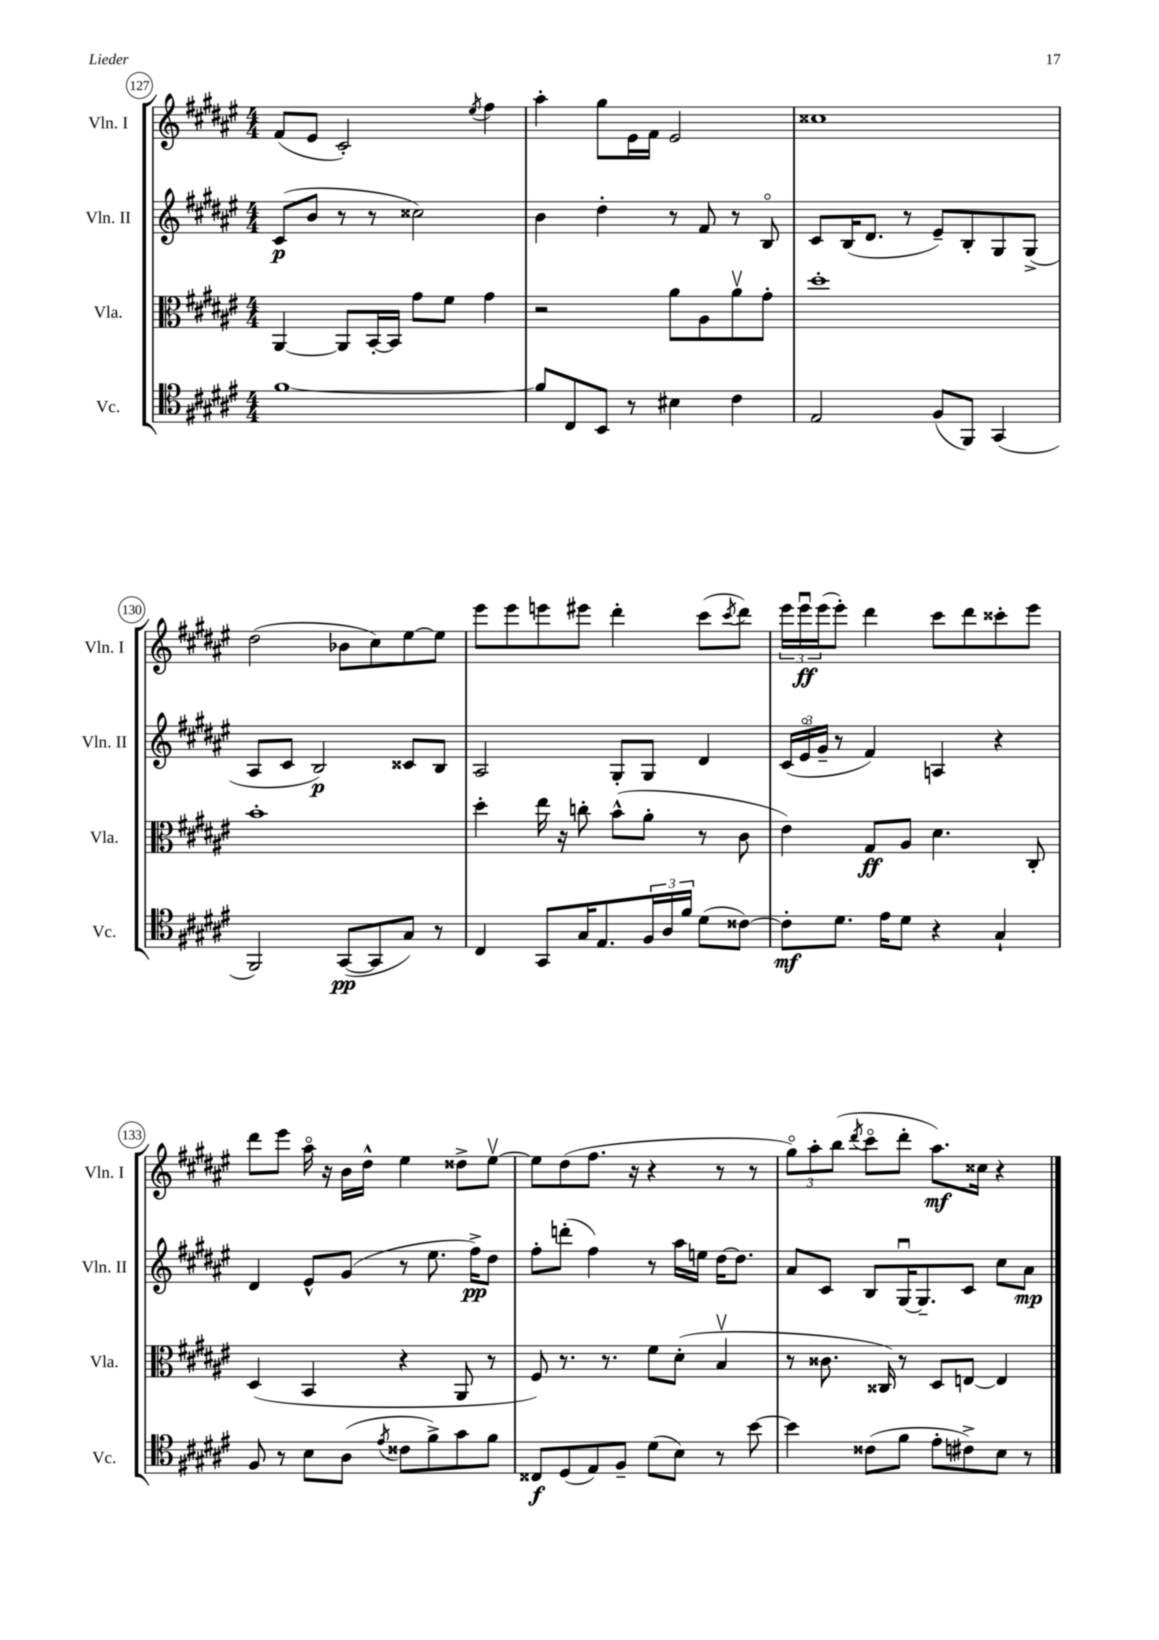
<<
\new StaffGroup <<
\new Staff = "s0" \with { instrumentName = "Vln. I" shortInstrumentName = "Vln. I" } {
    \clef treble \key fis \major \numericTimeSignature \time 4/4
    fis'8( eis'8 cis'2-.) \acciaccatura { eis''8 } fis''4 |
    ais''4-. gis''8 eis'16 fis'16 eis'2 |
    cisis''1 |
    dis''2( bes'8 cis''8) eis''8~ eis''8 |
    eis'''8 eis'''8 e'''8 eis'''8 dis'''4-. cis'''8( \acciaccatura { cis'''8 } dis'''8) |
    \tuplet 3/2 { eis'''16 eis'''16\downbow\ff eis'''16( } eis'''8-.) dis'''4 cis'''8 dis'''8 cisis'''8-. eis'''8 |
    dis'''8 eis'''8 ais''16\flageolet r16 b'16 dis''16-^ eis''4 disis''8-> eis''8~\upbow |
    eis''8 dis''8( fis''8. r16 r4 r8 r8 |
    \tuplet 3/2 { gis''8\flageolet) ais''8-. b''8( } \acciaccatura { dis'''8 } cis'''8\flageolet dis'''8-. ais''8.\mf) cisis''16 r4 \bar "|." |
}
\new Staff = "s1" \with { instrumentName = "Vln. II" shortInstrumentName = "Vln. II" } {
    \clef treble \key fis \major \numericTimeSignature \time 4/4
    cis'8\p( b'8 r8 r8 cisis''2) |
    b'4 dis''4-. r8 fis'8 r8 b8\flageolet |
    cis'8 b16( dis'8. r8 eis'8--) b8-. gis8 gis8->( |
    ais8 cis'8 b2\p) cisis'8 b8 |
    ais2 gis8-. gis8 dis'4 |
    \tuplet 3/2 { cis'16( eis'16\flageolet gis'16-- } r8 fis'4) a4 r4 |
    dis'4 eis'8-^ gis'8( r8 eis''8. fis''16->\pp) dis''8 |
    fis''8-. d'''8-.( fis''4) r8 ais''16 e''16 dis''16~ dis''8. |
    ais'8 cis'8 b8 gis16~\downbow gis8.-- cis'8 cis''8 ais'8\mp \bar "|." |
}
\new Staff = "s2" \with { instrumentName = "Vla." shortInstrumentName = "Vla." } {
    \clef alto \key fis \major \numericTimeSignature \time 4/4
    ais,4~ ais,8 b,16~-. b,16 gis'8 fis'8 gis'4 |
    r2 ais'8 ais8 ais'8\upbow gis'8-. |
    dis''1-. |
    b'1-. |
    dis''4-. eis''16 r16 c''8-. b'8-^( ais'8-. r8 cis'8 |
    eis'4) gis8\ff ais8 dis'4. cis8-. |
    dis4( b,4 r4 ais,8 r8 |
    fis8) r8. r8. fis'8 dis'8-.( b4\upbow |
    r8 cisis'8. cisis16) r8 dis8 e8~ e4 \bar "|." |
}
\new Staff = "s3" \with { instrumentName = "Vc." shortInstrumentName = "Vc." } {
    \clef tenor \key fis \major \numericTimeSignature \time 4/4
    fis'1~ |
    fis'8 cis8 b,8 r8 bis4 cis'4 |
    eis2 fis8( fis,8) gis,4( |
    fis,2) gis,8~\pp( gis,8 gis8) r8 |
    cis4 gis,8 gis16 eis8. \tuplet 3/2 { fis16 ais16 fis'16 } dis'8( cisis'8~) |
    cisis'8-.\mf dis'8. eis'16 dis'8 r4 gis4-! |
    fis8 r8 b8 ais8( \acciaccatura { eis'8 } cisis'8 fis'8->) gis'8 fis'8 |
    cisis8\f dis8( eis8) fis8-- dis'8( b8) r8 b'8~ |
    b'4 cisis'8( fis'8 eis'8-. cis'8->) b8 r8 \bar "|." |
}
>>
>>
\layout { \context { \Score currentBarNumber = #127 \override BarNumber.stencil = #(make-stencil-circler 0.1 0.3 ly:text-interface::print) } }
